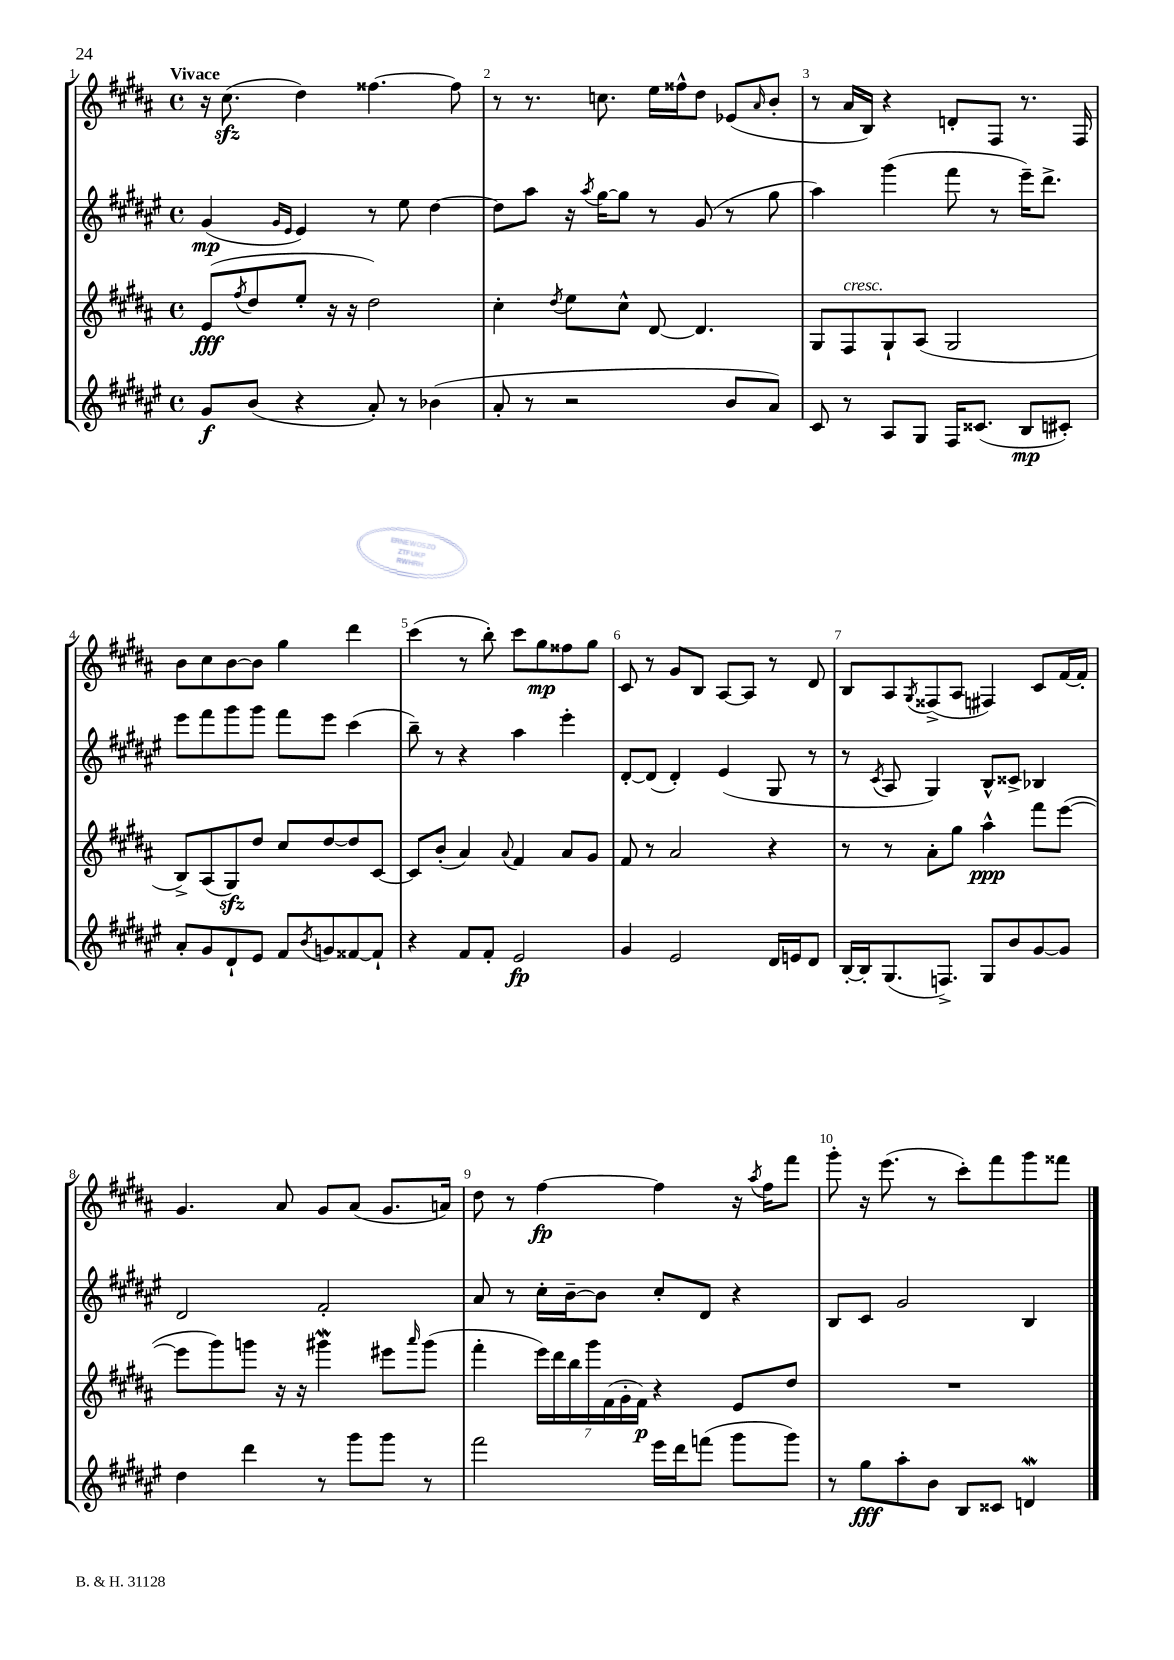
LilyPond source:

<<
\new StaffGroup <<
\new Staff = "s0" {
    \clef treble \key b \major \defaultTimeSignature \time 4/4 \tempo "Vivace"
    r16 cis''8.\sfz( dis''4) fisis''4.~ fisis''8 |
    r8 r8. c''8. e''16 fisis''16-^ dis''8 ees'8( \grace { ais'16 } b'8-. |
    r8 ais'16 b16) r4 d'8-. fis8 r8. fis16 |
    b'8 cis''8 b'8~ b'8 gis''4 dis'''4 |
    cis'''4( r8 b''8-.) cis'''8 gis''8\mp fisis''8 gis''8 |
    cis'8 r8 gis'8 b8 ais8~ ais8 r8 dis'8 |
    b8 ais8 \acciaccatura { gis8 } fisis8->( ais8 fis4) cis'8 fis'16~ fis'16-. |
    gis'4. ais'8 gis'8 ais'8( gis'8. a'16) |
    dis''8 r8 fis''4~\fp fis''4 r16 \acciaccatura { ais''8 } fis''16 fis'''8 |
    gis'''8-. r16 e'''8.( r8 cis'''8-.) fis'''8 gis'''8 fisis'''8 \bar "|." |
}
\new Staff = "s1" {
    \clef treble \key fis \major \defaultTimeSignature \time 4/4
    gis'4\mp( \grace { gis'16 eis'16 } eis'4) r8 eis''8 dis''4~ |
    dis''8 ais''8 r16 \acciaccatura { ais''8 } gis''16~ gis''8 r8 gis'8( r8 gis''8 |
    ais''4) gis'''4( fis'''8 r8 eis'''16--) dis'''8.-> |
    eis'''8 fis'''8 gis'''8 gis'''8 fis'''8 eis'''8 cis'''4( |
    b''8--) r8 r4 ais''4 eis'''4-. |
    dis'8~-. dis'8( dis'4-.) eis'4( gis8 r8 |
    r8 \acciaccatura { cis'8 } ais8 gis4) b8-^ cisis'8-> bes4 |
    dis'2 fis'2-. |
    ais'8 r8 cis''16-. b'16~-- b'8 cis''8-. dis'8 r4 |
    b8 cis'8 gis'2 b4 \bar "|." |
}
\new Staff = "s2" {
    \clef treble \key b \major \defaultTimeSignature \time 4/4
    e'8\fff( \acciaccatura { fis''8 } dis''8 e''8-. r16 r16 dis''2) |
    cis''4-. \acciaccatura { dis''8 } e''8 cis''8-^ dis'8~ dis'4. |
    gis8 fis8^\markup { \italic "cresc." } gis8-! ais8( gis2 |
    b8->) ais8( gis8\sfz) dis''8 cis''8 dis''8~ dis''8 cis'8~ |
    cis'8 b'8-.( ais'4) \appoggiatura { ais'8 } fis'4 ais'8 gis'8 |
    fis'8 r8 ais'2 r4 |
    r8 r8 ais'8-. gis''8 ais''4-^\ppp fis'''8 e'''8~( |
    e'''8 gis'''8) g'''8 r16 r16 gis'''4\mordent eis'''8 \grace { ais'''16 } gis'''8( |
    fis'''4-. \tuplet 7/4 { e'''16) dis'''16 b''16 gis'''16 fis'16( gis'16-. fis'16\p) } r4 e'8 dis''8 |
    R1 \bar "|." |
}
\new Staff = "s3" {
    \clef treble \key fis \major \defaultTimeSignature \time 4/4
    gis'8\f b'8( r4 ais'8-.) r8 bes'4( |
    ais'8-. r8 r2 b'8 ais'8) |
    cis'8 r8 ais8 gis8 fis16 cisis'8.( b8\mp cis'8-.) |
    ais'8-. gis'8 dis'8-! eis'8 fis'8 \acciaccatura { b'8 } g'8 fisis'8~ fisis'8-! |
    r4 fis'8 fis'8-. eis'2\fp |
    gis'4 eis'2 dis'16 e'16 dis'8 |
    b16~-. b16-. gis8.( f8.->) gis8 b'8 gis'8~ gis'8 |
    dis''4 dis'''4 r8 gis'''8 gis'''8 r8 |
    fis'''2 eis'''16 dis'''16 f'''8( gis'''8 gis'''8) |
    r8 gis''8\fff ais''8-. b'8 b8 cisis'8 d'4\mordent \bar "|." |
}
>>
>>
\layout { \context { \Score \override BarNumber.break-visibility = ##(#f #t #t) barNumberVisibility = #all-bar-numbers-visible } }
